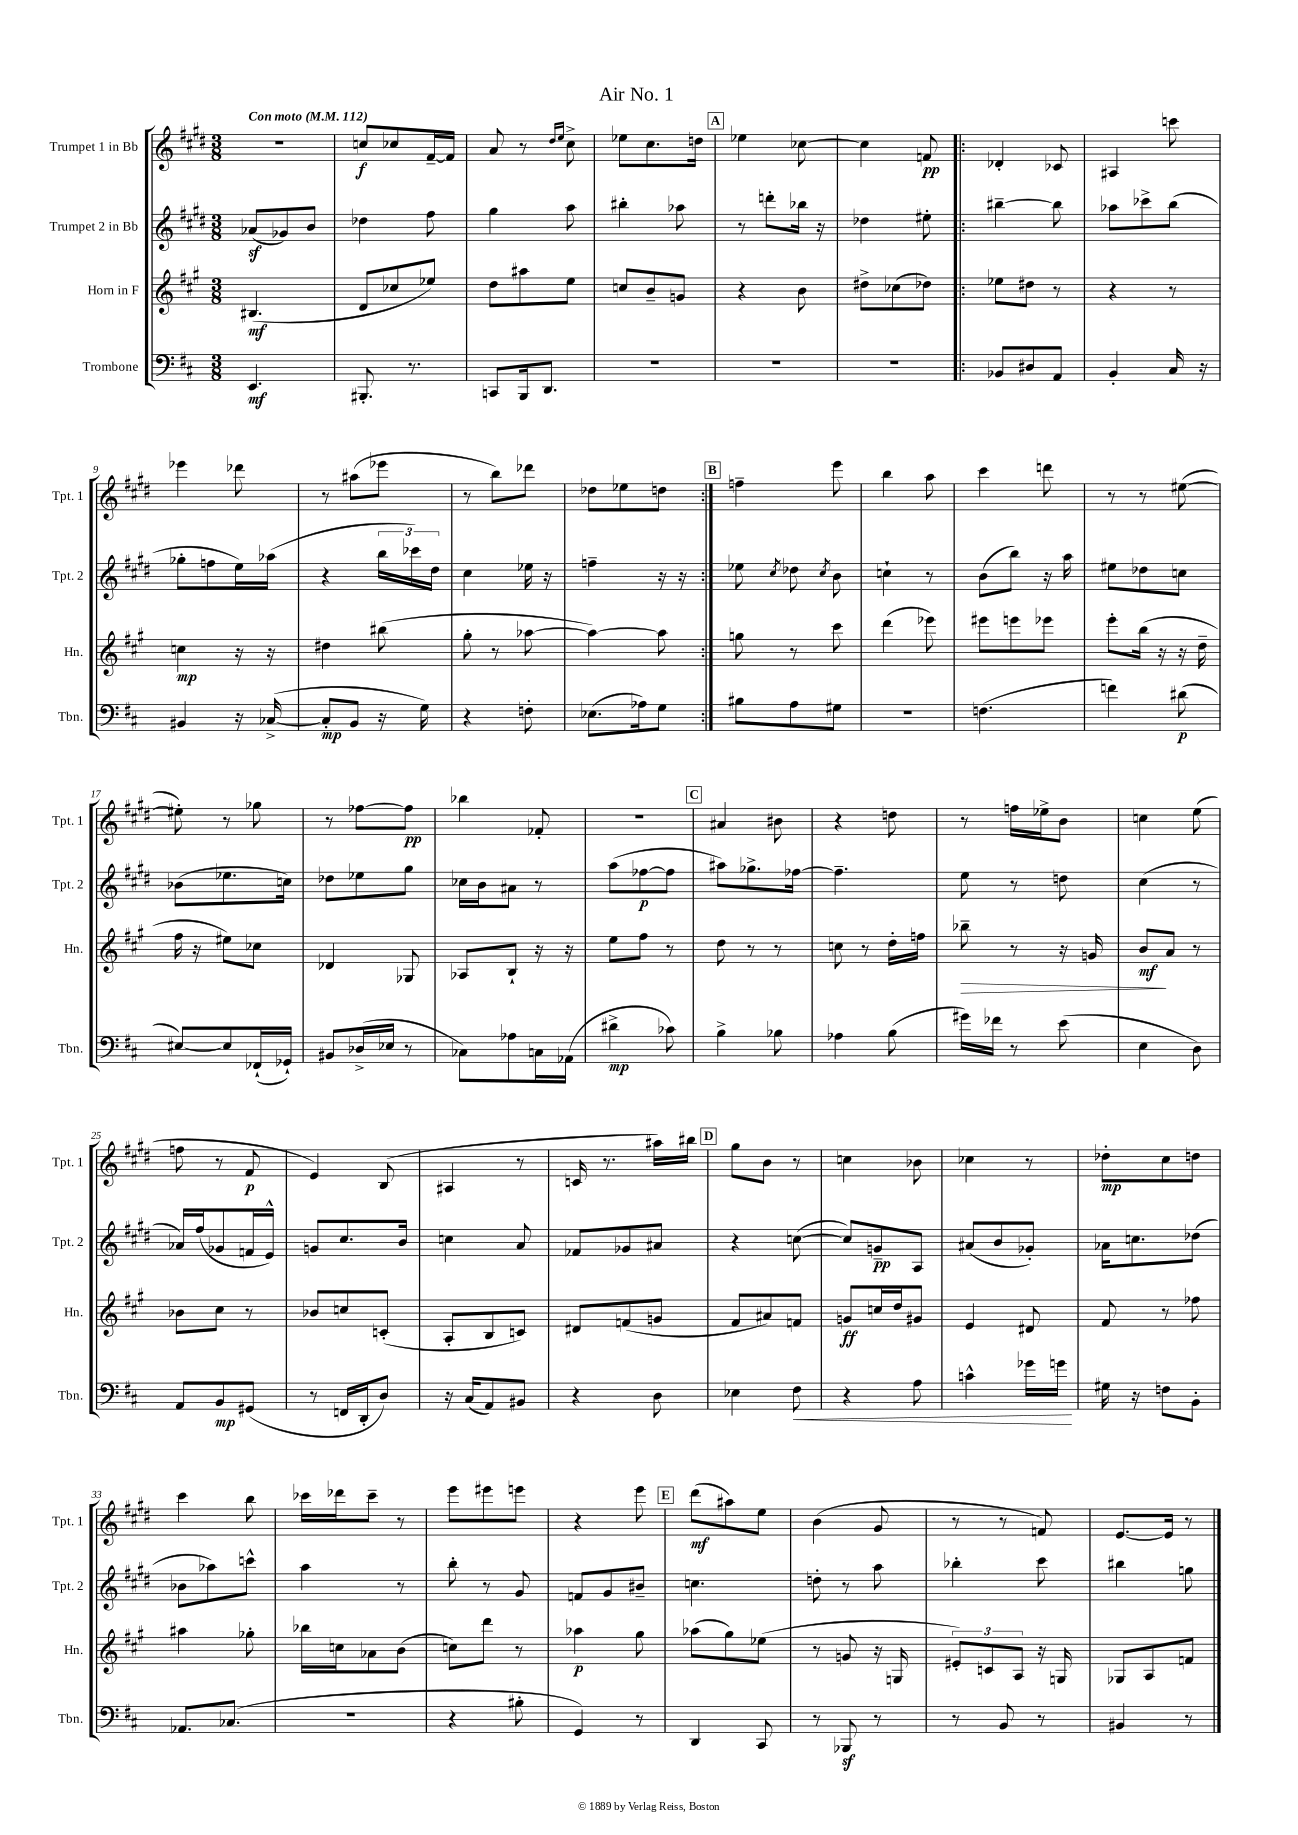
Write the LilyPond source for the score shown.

\header { title = "Air No. 1" }
<<
\new StaffGroup <<
\new Staff = "s0" \with { instrumentName = "Trumpet 1 in Bb" shortInstrumentName = "Tpt. 1" } {
    \clef treble \key e \major \numericTimeSignature \time 3/8 \tempo "Con moto" 4 = 112
    \autoBeamOff R4. |
    c''8[\f ces''8 fis'16~-- fis'16] |
    a'8 r8 \grace { dis''16[ e''16] } cis''8-> |
    ees''8[ cis''8. d''16] |
    \mark \markup { \box "A" } ees''4 ces''8~ |
    ces''4 f'8\pp |
    \repeat volta 2 { des'4-. ces'8 |
    ais4 c'''8 |
    ees'''4 des'''8 |
    r8 ais''8[( ees'''8] |
    r8 b''8[) des'''8] |
    des''8[ ees''8 d''8] | }
    \mark \markup { \box "B" } f''4-- e'''8 |
    b''4 a''8 |
    cis'''4 d'''8 |
    r8 r8 eis''8~( |
    eis''8-.) r8 ges''8 |
    r8 fes''8[~ fes''8]\pp |
    bes''4 fes'8-. |
    R4. |
    \mark \markup { \box "C" } ais'4 bis'8 |
    r4 d''8 |
    r8 f''16[ ees''16-> b'8] |
    c''4 e''8( |
    f''8 r8 fis'8\p |
    e'4) b8( |
    ais4 r8 |
    c'16 r8. ais''16[) bis''16] |
    \mark \markup { \box "D" } gis''8[ b'8] r8 |
    c''4 bes'8 |
    ces''4 r8 |
    des''8[-.\mp cis''8 d''8] |
    cis'''4 b''8 |
    ces'''16[ des'''16 ces'''8]-- r8 |
    e'''8[ eis'''8 e'''8] |
    r4 e'''8 |
    \mark \markup { \box "E" } dis'''8[\mf( ais''8) e''8] |
    b'4( gis'8 |
    r8 r8 f'8) |
    e'8.[~ e'16] r8 \bar "|." |
}
\new Staff = "s1" \with { instrumentName = "Trumpet 2 in Bb" shortInstrumentName = "Tpt. 2" } {
    \clef treble \key e \major \numericTimeSignature \time 3/8
    \autoBeamOff aes'8[\sf( ges'8) b'8] |
    des''4 fis''8 |
    gis''4 a''8 |
    bis''4-. aes''8 |
    \mark \markup { \box "A" } r8 d'''8[-. bes''16] r16 |
    des''4 eis''8-. |
    \repeat volta 2 { bis''4~-- bis''8 |
    aes''8[ ces'''8-> b''8]( |
    ges''8[-. f''8 e''16) aes''16]( |
    r4 \tuplet 3/2 { b''16[ ces'''16) dis''16] } |
    cis''4 ees''16 r16 |
    f''4-- r16 r16 | }
    \mark \markup { \box "B" } ees''8 \acciaccatura { cis''8 } des''8 \acciaccatura { cis''8 } b'8 |
    c''4-! r8 |
    b'8[( b''8]) r16 a''16 |
    eis''8[ des''8 c''8] |
    bes'8[( ees''8. c''16]) |
    des''8[ ees''8 gis''8] |
    ces''16[ b'16 ais'8] r8 |
    a''8[( fes''8~\p fes''8] |
    \mark \markup { \box "C" } ais''8[) ges''8.-> fes''16]~ |
    fes''4.-- |
    e''8 r8 d''8 |
    cis''4( r8 |
    aes'16[) fis''16( ges'8 f'16 e'16]-^) |
    g'8[ cis''8. b'16] |
    c''4 a'8 |
    fes'8[ ges'8 ais'8] |
    \mark \markup { \box "D" } r4 c''8~( |
    c''8[) g'8--\pp a8] |
    ais'8[( b'8 ges'8]-.) |
    aes'16[ c''8. des''8]( |
    bes'8[ aes''8) c'''8]-^ |
    a''4 r8 |
    b''8-. r8 gis'8 |
    f'8[ gis'8 bis'8]-- |
    \mark \markup { \box "E" } c''4. |
    d''8-. r8 a''8 |
    bes''4-. cis'''8 |
    bis''4 g''8 \bar "|." |
}
\new Staff = "s2" \with { instrumentName = "Horn in F" shortInstrumentName = "Hn." } {
    \clef treble \key a \major \numericTimeSignature \time 3/8
    \autoBeamOff bis4.\mf( |
    d'8[ ces''8 ees''8]) |
    d''8[ ais''8 e''8] |
    c''8[ b'8-- g'8] |
    \mark \markup { \box "A" } r4 b'8 |
    dis''8[-> ces''8( des''8]) |
    \repeat volta 2 { ees''8[ dis''8] r8 |
    r4 r8 |
    c''4\mp r16 r16 |
    dis''4 bis''8( |
    gis''8-. r8 aes''8~ |
    aes''4~) aes''8 | }
    \mark \markup { \box "B" } g''8 r8 cis'''8 |
    d'''4( ees'''8) |
    eis'''8[ e'''8 ees'''8] |
    e'''8[-. b''16]( r16 r16 d''16-- |
    fis''16 r16 eis''8[) ces''8] |
    des'4 ges8 |
    aes8[ b8]-! r16 r16 |
    e''8[ fis''8] r8 |
    \mark \markup { \box "C" } d''8 r8 r8 |
    c''8 r8 d''16[-. f''16] |
    bes''8--\> r8 r16 g'16 |
    b'8[\mf\! a'8] r8 |
    bes'8[ cis''8] r8 |
    bes'8[ c''8 c'8]-.( |
    a8[-. b8 c'8]) |
    dis'8[ f'8( g'8] |
    \mark \markup { \box "D" } fis'8[ ais'8) f'8] |
    g'8[\ff c''16 d''16 gis'8] |
    e'4 dis'8 |
    fis'8 r8 fes''8 |
    ais''4 ges''8-. |
    bes''16[ c''16 aes'8 b'8]( |
    c''8[) d'''8] r8 |
    aes''4\p gis''8 |
    \mark \markup { \box "E" } aes''8[( gis''8) ees''8]( |
    r8 g'8 r16 g16 |
    \tuplet 3/2 { eis'8[-.) c'8 a8] } r16 g16 |
    ges8[ a8 f'8] \bar "|." |
}
\new Staff = "s3" \with { instrumentName = "Trombone" shortInstrumentName = "Tbn." } {
    \clef bass \key d \major \numericTimeSignature \time 3/8
    \autoBeamOff e,4.\mf |
    bis,,8.-. r8. |
    c,8[ b,,16 d,8.] |
    R4. |
    \mark \markup { \box "A" } R4. |
    R4. |
    \repeat volta 2 { bes,8[ dis8 a,8] |
    b,4-. cis16 r16 |
    bis,4 r16 ces16~->( |
    ces8[-.\mp b,8] r16 g16) |
    r4 f8-. |
    ees8.[( aes16) g8] | }
    \mark \markup { \box "B" } bis8[ a8 gis8] |
    R4. |
    f4.( |
    f'4) dis'8\p( |
    eis8[~) eis8 fes,16-!( ges,16]-!) |
    bis,8[ des16->( ees16] r8 |
    ces8[) aes8 c16 aes,16]( |
    dis'4->\mp ces'8) |
    \mark \markup { \box "C" } b4-> bes8 |
    aes4 b8( |
    gis'16[) fes'16] r8 e'8( |
    e4 d8) |
    a,8[ b,8\mp gis,8]( |
    r8 f,16[ d,16-. d8]) |
    r16 cis16[( a,8) bis,8] |
    r4 d8 |
    \mark \markup { \box "D" } ees4 fis8\< |
    r4 a8 |
    c'4-^ ges'16[ g'16]\! |
    gis16 r16 f8[ b,8]-. |
    aes,8.[ ces8.]( |
    R4. |
    r4 bis8-. |
    g,4) r8 |
    \mark \markup { \box "E" } d,4 cis,8 |
    r8 bes,,8\sf r8 |
    r8 b,8 r8 |
    bis,4 r8 \bar "|." |
}
>>
>>
